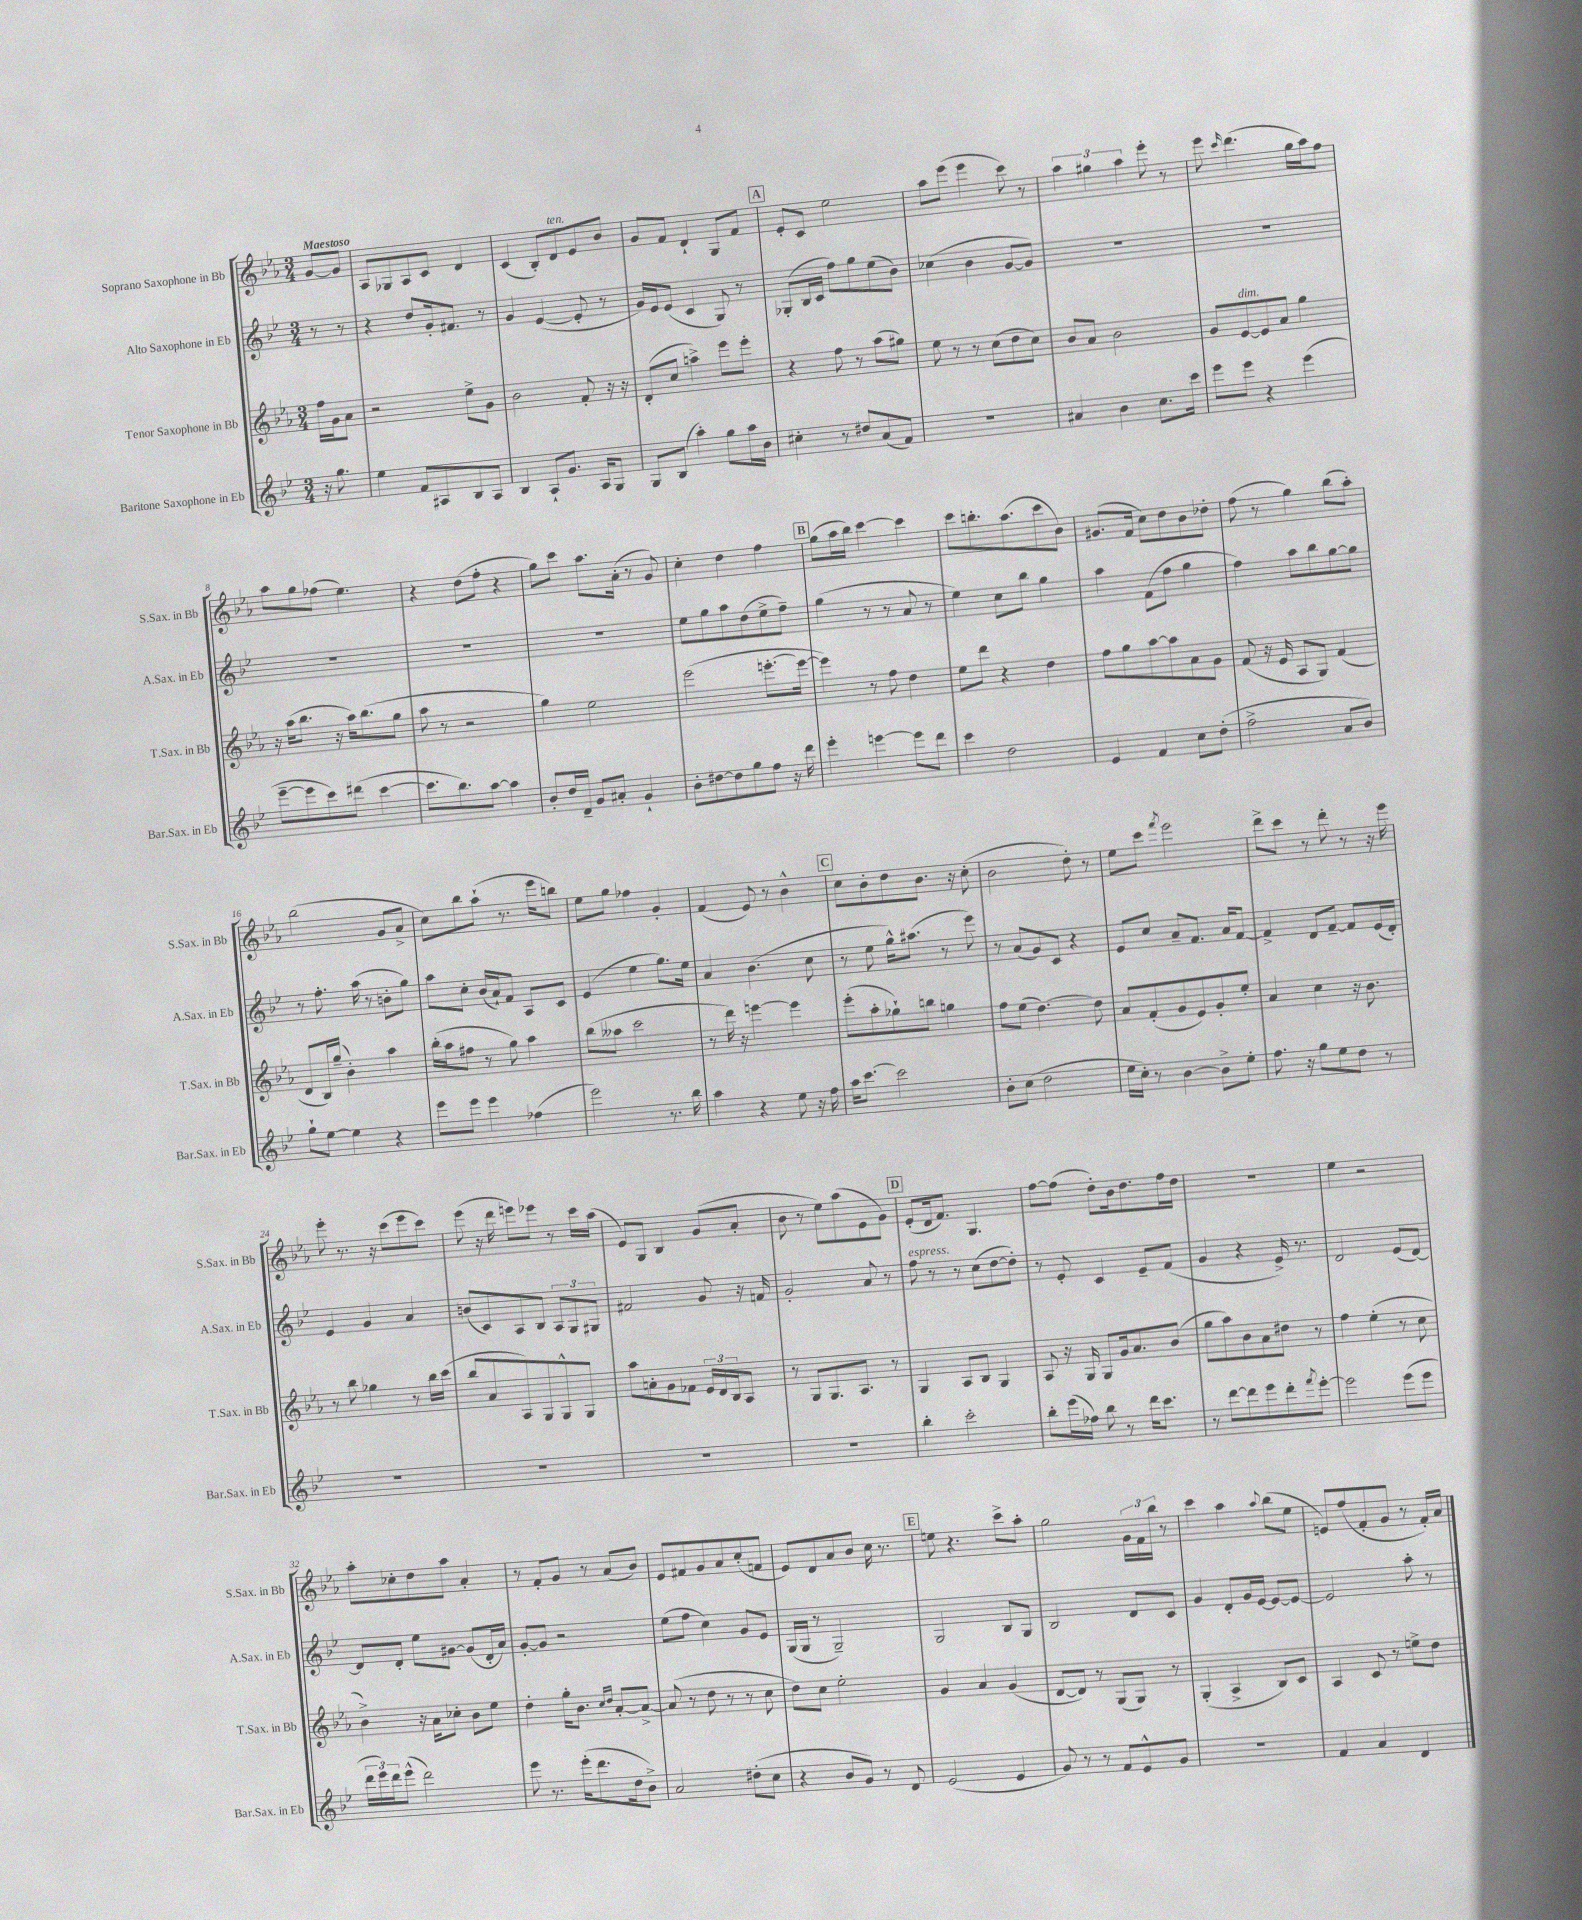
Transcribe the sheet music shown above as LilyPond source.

<<
\new StaffGroup <<
\new Staff = "s0" \with { instrumentName = "Soprano Saxophone in Bb" shortInstrumentName = "S.Sax. in Bb" } {
    \clef treble \key ees \major \numericTimeSignature \time 3/4 \partial 4 \tempo "Maestoso"
    g'8~ g'8 |
    aes8 ges8 aes8 c'8 d'4 |
    c'4( bes8-.) d'8^\markup { \italic "ten." } ees'8 bes'8 |
    g'8 f'8 d'4-! g8 f'8 |
    \mark \markup { \box "A" } ees'8-. c'8 ees''2 |
    aes''8 ees'''8( ees'''4 c'''8) r8 |
    \tuplet 3/2 { aes''4 gis''4 aes''4 } ees'''8-. r8 |
    ees'''8 \grace { c'''16 } d'''4.( g''16 aes''16) f''8 |
    aes''8 g''8 fes''8( ees''4.) |
    r4 d''8( f''8-. r4 |
    g''8) c'''8 aes''8. aes'16-.( r8 g'8) |
    c''4-. d''4 f''4 |
    \mark \markup { \box "B" } g''8( aes''16 bes''16) c'''4~ c'''4 |
    c'''8 b''8.-. aes''8.( c'''8 bes'8) |
    gis'8.( f'16 c''8) d''8 bes'8 des''8-. |
    f''8( r8 g''4) bes''8( aes''8-.) |
    bes''2( g'8 aes'8-> |
    c''8) bes''8 aes''8-!( r8. ees'''16 b''8) |
    ees''8 g''8 fes''4 g'4-. |
    f'4( ees'8) r8 bes'4-^ |
    \mark \markup { \box "C" } c''8 bes'8-. d''8 bes'8. r16 c''8-.( |
    bes'2 d''8-.) r8 |
    ees''8 c'''8 \acciaccatura { f'''8 } ees'''2 |
    d'''8-> c'''8 r8 d'''8-. r8 r16 ees'''16 |
    ees'''8-. r8. r16 c'''8( ees'''8 c'''8) |
    ees'''8( r16 d'''16 e'''8) ees'''8 r8 c'''16 aes''16( |
    ees'8) g8 bes4 g'8( aes'8-. |
    bes'8 r8 ees''8) aes''8( ees'8 g'8) |
    \mark \markup { \box "D" } ees'8-.( d'16 f'8.) g4. |
    f''8~ f''8( d''8-.) bes'16 d''8. f''16 d''16 |
    R2. |
    ees''4 r2 |
    aes''8-. ces''8-. d''8 aes''8 aes'4-. |
    r8 f'8-. g'8 r8 aes'8( bes'8) |
    ees'8 fis'8 g'8 aes'8 c''8-.( f'8 |
    ees'8) d'8 aes'8 bes'8 c''16 r8. |
    \mark \markup { \box "E" } e''8 r4. c'''8-> aes''8-. |
    g''2 \tuplet 3/2 { g'16 f'16 bes''16 } r8 |
    c'''4 aes''4 \appoggiatura { aes''8 } bes''8( ees''8 |
    e'8) f''8( f'8-. g'8 r8 f'16-.) aes'16 \bar "|." |
}
\new Staff = "s1" \with { instrumentName = "Alto Saxophone in Eb" shortInstrumentName = "A.Sax. in Eb" } {
    \clef treble \key bes \major \numericTimeSignature \time 3/4 \partial 4
    r8 r8 |
    r4 d''8 g'16-. fis'8. r8 |
    g'4 ees'4~( ees'8-. r8 |
    g'16) ees'16 ees'8( c'4 g8) r8 |
    \mark \markup { \box "A" } ges8-.( bes16 c'16 f''8) g''8 ees''8( bes'8) |
    ces''4( bes'4 g'8~ g'8) |
    R2. |
    R2. |
    R2. |
    R2. |
    R2. |
    ees''8 g''8 a''8 d''8( ees''8-> f''8--) |
    \mark \markup { \box "B" } g''4( r8 r8 a'8 r8 |
    ees''4) c''8 bes''8 g''4 |
    a''4 f'8( f''8 g''4 |
    f''4) a''8 bes''8 g''8~ g''8 |
    r8 f''8.-. a''16( r8 b'8-. g''8) |
    a''8 c''8-. bes'16( a'16-!) f'8 a8 c'8 |
    ees'4( ees''4 g''8.) ees''16 |
    a'4 bes'4.( c''8 |
    \mark \markup { \box "C" } r8 ees''8 g''16-^) ais''8.( r8 ees'''8) |
    r8 a'8( g'8) c'8 r4 |
    ees'8 c''8 a'8-- f'8. a'16 f'8~ |
    f'4-> d'8 f'8~-- f'8 ees'16( d'16-.) |
    ees'4 g'4 a'4 |
    b'8( c'8) a8 bes8 \tuplet 3/2 { a8 g8 gis8 } |
    fis'2 g'8 r16 f'16 |
    g'2-. a'8 r8 |
    \mark \markup { \box "D" } f''8^\markup { \italic "espress." } r8 r8 c''8( d''8~ d''8-.) |
    r8 ees'8-. c'4 ees'8-- f'8( |
    g'4 r4 ees'16->) r8. |
    d'2 ees'8( d'8~) |
    d'8 d'8-. ees''8 gis'8~ gis'8( d'16-. a'16) |
    g'8~-. g'8 r2 |
    ees''8( f''8 c''4) g'8 ees'8 |
    g16( g16 r8 g2--) |
    \mark \markup { \box "E" } g2 bes8 g8 |
    bes2 d'8 c'8 |
    g'4 d'8-. g'16 ees'16~ ees'8~ ees'8~ |
    ees'2 a''8-. r8 \bar "|." |
}
\new Staff = "s2" \with { instrumentName = "Tenor Saxophone in Bb" shortInstrumentName = "T.Sax. in Bb" } {
    \clef treble \key ees \major \numericTimeSignature \time 3/4 \partial 4
    f''16 g'16 aes'8 |
    r2 ees''8-> g'8 |
    bes'2 f'8-. r16 r16 |
    d'8-.( c''8 a''4->) ees'''8 ees'''8-. |
    \mark \markup { \box "A" } r4 f''8 r8 aes''8( gis''8) |
    ees''8 r8 r8 c''8( d''8 c''8) |
    bes'8 aes'8 bes'2 |
    g'8 ees'8~^\markup { \italic "dim." } ees'8 aes'8 g''4 |
    r16 aes''16( bes''8. r16 aes''16) bes''8.( g''8 |
    aes''8 r8 r2 |
    g''4) ees''2 |
    ees'''2( e'''8.~-. e'''16~ |
    \mark \markup { \box "B" } e'''4) r8 f''8 d''4 |
    ees''8 d'''8 r4 d''4 |
    f''8 g''8 aes''8~ aes''8 aes'8 g'8 |
    f'8( r16 ees'16 aes8 g8) f'4( |
    d'8 bes16) g''16--( bes'4-.) aes''4 |
    bes''16-.( aes''16 fis''8 r8 g''8) aes''4 |
    bes''8( aeses''8 c'''2 |
    r8 d'''16) r16 e'''4~ e'''4 |
    \mark \markup { \box "C" } ees'''8-.( aes''8-. ges''8-!) b''8 g''4 |
    f''8 ees''8( d''4.~) d''8 |
    aes'8 f'8-.( g'8 ees'8) g'8-. ees''8-. |
    aes'4 c''4 r16 bes'8. |
    r8 bes''8 ges''4 r8 bes''16 c'''16( |
    bes''8 aes'8 aes8) g8 g8-^ g8 |
    aes''8 a'8-. g'8 fes'8 \tuplet 3/2 { ees'16 d'16 bes16 } aes8 |
    r8 g8 g8. aes8. r8 |
    \mark \markup { \box "D" } g4 aes8 bes8 g4 |
    aes8 r16 g16 g8 g'16 aes'8. bes'8( |
    g''8 aes''8) bes'8 aes'8 dis''8 r8 |
    f''4 ees''4-.( r8 c''8 |
    bes'4->) r16 aes'16 ces''8-. bes'8 ees''8 |
    d''4-. g''16-. bes'8. \grace { c''16 d''16 } aes'8~-. aes'8~-> |
    aes'8( r8 d''8 r8 r8 c''8 |
    d''8) c''8 ees''2-. |
    \mark \markup { \box "E" } g'4 aes'4 g'4( |
    d'8~ d'8) r8 g8( g8) r8 |
    g4-.( aes4-> bes8) c'8 |
    aes4 c'8 r8 e''8-> d''8 \bar "|." |
}
\new Staff = "s3" \with { instrumentName = "Baritone Saxophone in Eb" shortInstrumentName = "Bar.Sax. in Eb" } {
    \clef treble \key bes \major \numericTimeSignature \time 3/4 \partial 4
    r16 g''8. |
    ees''4 f'8 ais8 bes8 ais8 |
    bes4 a8-! g'8. a16 g8 |
    g8 bes8( a''4-.) g''8 a''16 bes'16 |
    \mark \markup { \box "A" } cis''4-. r8 dis''8 a'8( f'8) |
    R2. |
    ais'4 bes'4 c''8. c'''16 |
    ees'''8 ees'''8 r4 ees'''4( |
    ees'''8~-- ees'''8 c'''8) dis'''8( c'''4~ |
    c'''8. bes''8.) a''8~ a''4 |
    bes'8-. d''16 d'16-- g'8 ais'8-. g'4-! |
    bes'8-. dis''8~ dis''8 g''8 f''8 r16 d'''16 |
    \mark \markup { \box "B" } ees'''4-. e'''4~ e'''8 d'''8 |
    c'''4 d''2 |
    ees'4 f'4 c''8 d''8-.( |
    f''2-> a'8 bes'8) |
    g''8-! ees''8~ ees''4 r4 |
    ees'''8 ees'''8 ees'''4 fes''4( |
    ees'''2) r8. bes''16 |
    a''4 r4 ees''8 r16 f''16 |
    \mark \markup { \box "C" } a''16 c'''8.~ c'''2 |
    bes'8-. c''8( d''2 |
    ees''16 c''16-.) r8 bes'4~ bes'8-> ees''8-. |
    f''8. r16 g''8 ees''8 d''8 r8 |
    R2. |
    R2. |
    R2. |
    R2. |
    \mark \markup { \box "D" } bes''4-. c'''2-. |
    bes''8-. ees'''16( fes''16) bes''8 r8 d'''16 c'''8. |
    r8 d'''8~ d'''8 ees'''8 d'''8-. \acciaccatura { f'''8 } ees'''8~-. |
    ees'''2 ees'''8( ees'''8 |
    \tuplet 3/2 { d'''16 ees'''16) d'''16 } ees'''8-^( d'''2) |
    ees'''8 r8. ees'''16-.( d'''8. d''16 bes'8->) |
    a'2 dis''8-.( c''8 |
    r4 bes'8 g'8) r8 d'8 |
    \mark \markup { \box "E" } ees'2( ees'4 |
    g'8) r8 r8 f'8 ees'8-^ g'8 |
    R2. |
    f'4 a'4 d'4 \bar "|." |
}
>>
>>
